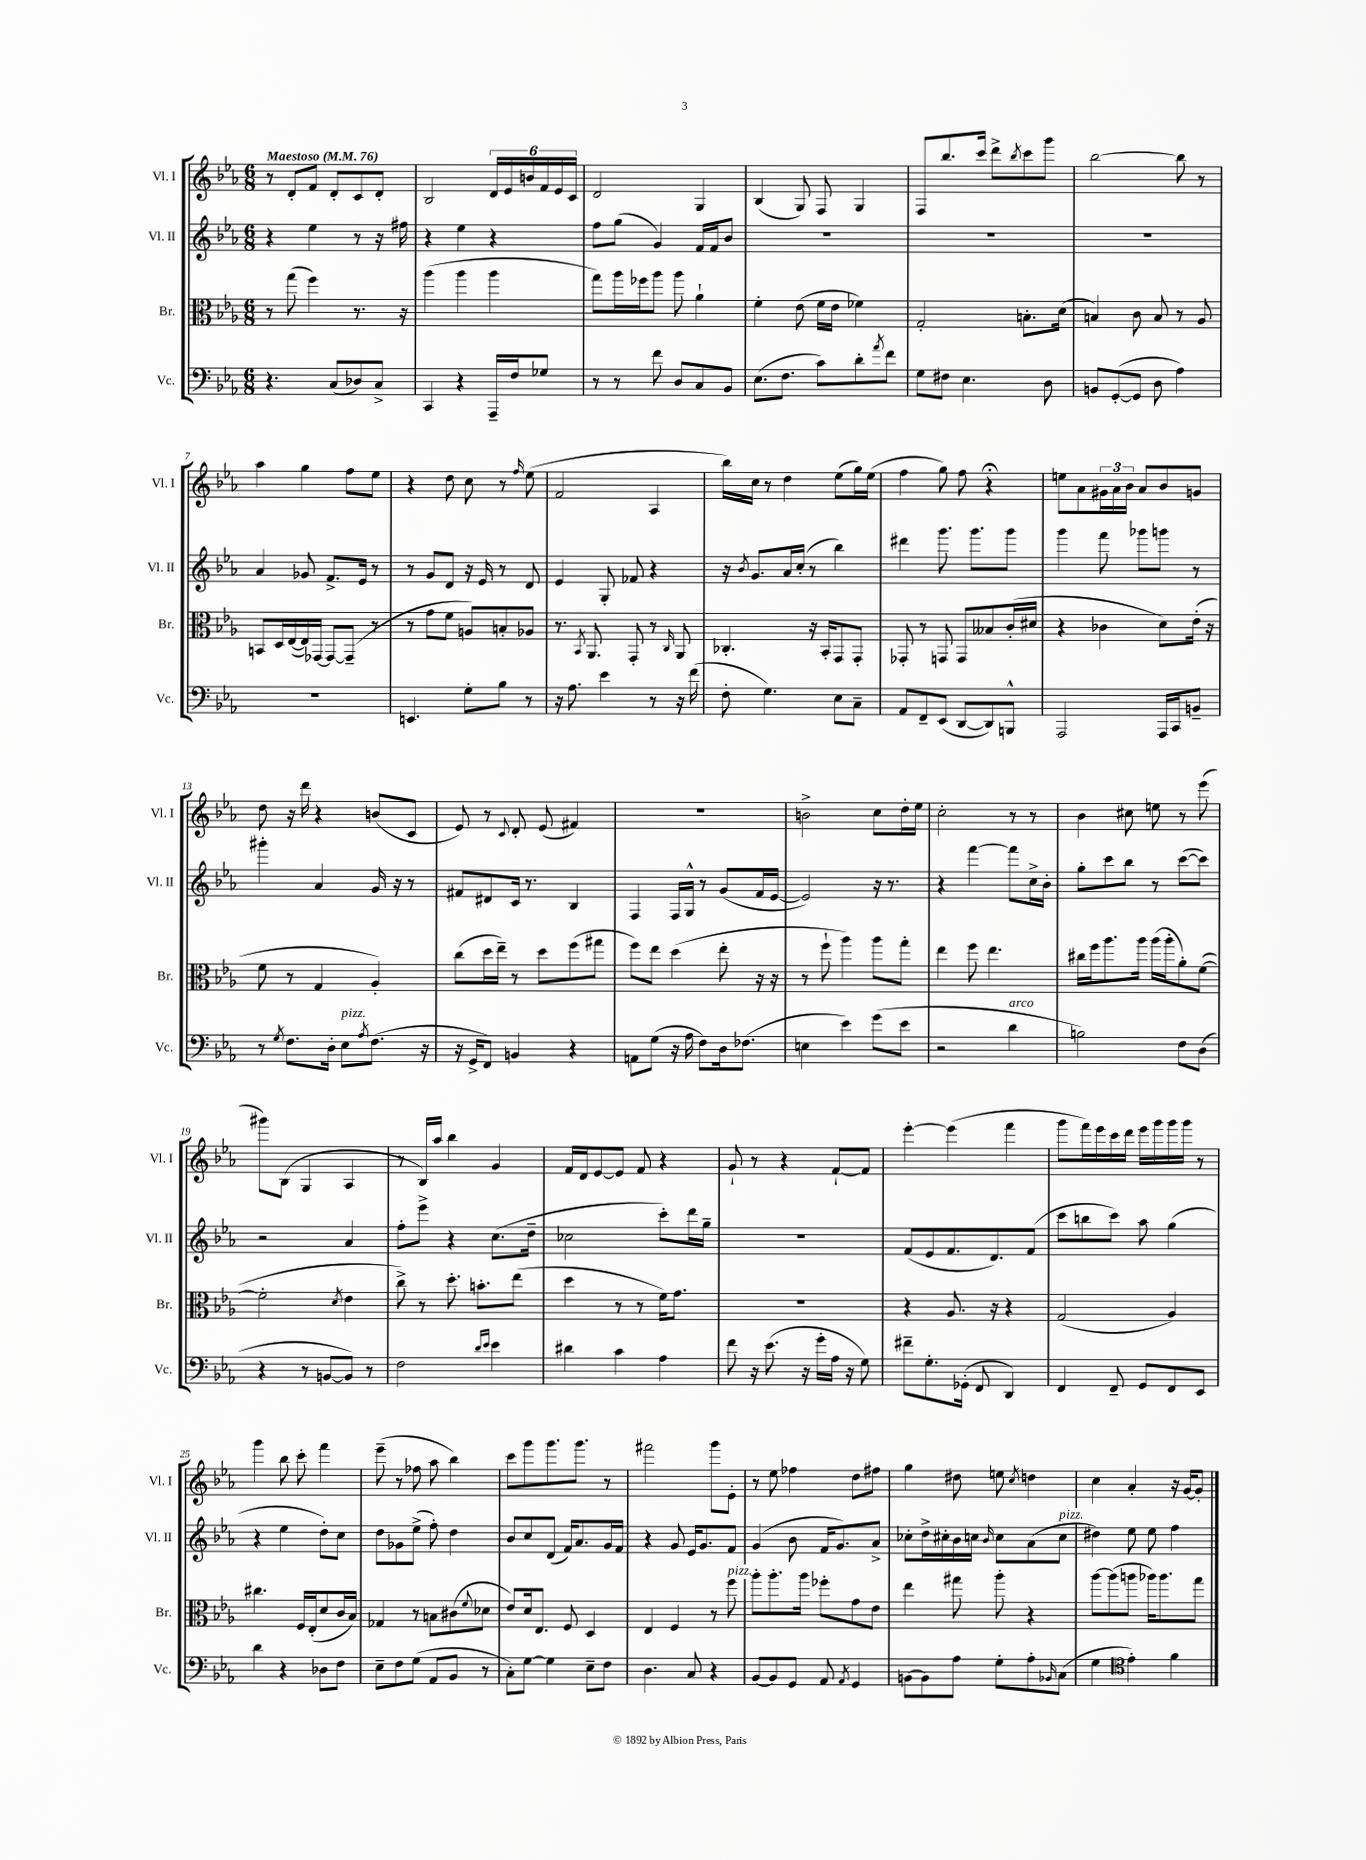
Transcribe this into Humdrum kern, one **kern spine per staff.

**kern	**kern	**kern	**kern
*staff4	*staff3	*staff2	*staff1
*clefF4	*clefC3	*clefG2	*clefG2
*k[b-e-a-]	*k[b-e-a-]	*k[b-e-a-]	*k[b-e-a-]
*M6/8	*M6/8	*M6/8	*M6/8
*MM76	*MM76	*MM76	*MM76
4.r	8r	4r	8r
.	(8gg\	.	8d'/L
.	4ff\)	4ee-\	8f/J
(8C/L	.	.	8d'/L
8D-/)	8.r	8r	8c/
8C^/J	.	16r	8d'/J
.	16r	16ff#\	.
=	=	=	=
4CC/	(4aa-\	4r	2B-/
4r	4aa-\	4ee-\	.
16AAA-~/LL	4aa-\	4r	24d/LL
.	.	.	24e-/
16F/J	.	.	.
.	.	.	24b/
8G-/J	.	.	24f/
.	.	.	24e-/
.	.	.	24c/JJ
=	=	=	=
8r	8gg\L)	8ff\L	2d/
8r	16aa-\L	(8gg\J	.
.	16ff-\J	.	.
8f\	8aa-\J	4g/)	.
8D/L	8aa-\	.	.
8C/	4a-`\	16f/LL	4G/
.	.	16f/J	.
8BB-/J	.	8b-/J	.
=	=	=	=
(8.E-\L	4f'\	2.r	(4B-/
8.F\J	.	.	.
.	(8e-\	.	8G/)
8c\L)	16f\LL	.	8F/
.	16e-\JJ	.	.
8d'\	4f-\)	.	4G/
8qa-/	.	.	.
8f\J	.	.	.
=	=	=	=
8G\L	2G'/	2.r	8F/L
8F#\J	.	.	8.bb-/
4.E-\	.	.	.
.	.	.	16ccc/Jk
.	.	.	8ddd^\L
.	.	.	8qbb-/
.	8.B'\L	.	8ccc\
8D\	.	.	8ggg\J
.	(16d\Jk	.	.
=	=	=	=
8BB/L	4B/)	2.r	[2bb-\
([8GG'/	.	.	.
8GG/]J	8c\	.	.
8D\	8B/	.	.
4A-\)	8r	.	8bb-\]
.	8A-/	.	8r
=	=	=	=
2.r	8BB/L	4a-/	4aa-\
.	16D/L	.	.
.	([16E-/	.	.
.	16E-/])	8g-/	4gg\
.	[16GG-/JJ	.	.
.	8GG-/_L	8.f^/L	.
.	(8GG-~/]J	.	8ff\L
.	.	16e-/Jk	.
.	8r	8r	8ee-\J
=	=	=	=
4.EE/	8r	8r	4r
.	8g\L	8g/L	.
.	8f\J	8d/J	8dd\
8G'\L	8A/L)	16r	8cc\
.	.	16e-/	.
8B-\J	8B'/	8r	8r
.	.	.	16qqff/
8r	8A-/J	8d/	(8ee-\
=	=	=	=
16r	8.r	4e-/	2f/
8.A-\	.	.	.
.	8qBB-/	.	.
.	8.AA-/	.	.
4e-\	.	8G'/	.
.	8GG'/	8f-/	.
8r	8r	4r	4A-/
.	16qqC/	.	.
16r	8AA-/	.	.
(16f\	.	.	.
=	=	=	=
8F'\	4.C-'/	16r	16bb-\LL)
.	.	8qb-/	.
.	.	8.g/L	16cc\JJ
4.G\)	.	.	8r
.	.	16a-/L	4dd\
.	.	(16cc'/JJ	.
.	16r	8r	.
.	16BB-'/LK	.	.
8E-\L	8GG/	4bb-\)	(8ee-\L
8C~\J	8GG'/J	.	16gg\L)
.	.	.	(16ee-\JJ
=	=	=	=
8AA-/L	8GG-'/	4ddd#\	4ff\
8FF~/	8r	.	.
(8EE-/J	8GG/	8.ggg\	8gg\)
[8DD/L	8GG/L	.	8ff\
.	.	8.ggg\L	.
8DD/])	8B--/	.	4r;
8BBB^^/J	(16c'/L	8ggg\J	.
.	16d#/JJ	.	.
=	=	=	=
2AAA-/	4r	4ggg\	8ee\L
.	.	.	8a-\
.	4c-\	8fff\	24g#\L
.	.	.	24a-\
.	.	.	24b-\JJ
.	.	8ggg-\L	8a-/L
16AAA-/LL	8d\L)	8ggg\J	8b-/
16CC/J	.	.	.
8BB~/J	(16e-'\Jk	8r	8g/J
.	16r	.	.
=	=	=	=
8r	8f\	4ggg#'\	8dd\
8qG/	.	.	.
8.F\L	8r	.	16r
.	.	.	16ddd\
.	4G/	4a-/	4r
16D'\Jk	.	.	.
8E-\L	.	.	.
8qA-/	.	.	.
(8.F\J	4A-'/)	16g/	(8b/L
.	.	16r	.
.	.	8r	8c/J
16r	.	.	.
=	=	=	=
16r	(8cc\L	8f#/L	8e-/)
16GG^/LK	.	.	.
8FF/J)	16dd\L	8d#/	8r
.	16ee-~\JJ)	.	.
.	.	.	8qqc/
4BB/	8r	16c/Jk	8d'/
.	.	8.r	.
.	8dd\L	.	(8e-/
4r	(8ff\	4B-/	4f#/)
.	8gg#\J	.	.
=	=	=	=
8AA\L	8ff\L)	4F/	2.r
(8G\J	8ee-\J	.	.
16r	(4dd\	16F/LL	.
16A-\	.	16G^^/JJ	.
8F\L)	.	8r	.
16D\k	8ee-'\	(8g/L	.
(8.F-\J	.	.	.
.	16r	16f/L	.
.	16r	[16e-/JJ	.
=	=	=	=
4E\	8r	2e-/])	2b^\
.	8ff`\	.	.
4e-\)	4aa-\)	.	.
(8g\L	8aa-\L	16r	8cc\L
.	.	8.r	.
8e-\J	8gg'\J	.	16dd'\L
.	.	.	16ee-\JJ
=	=	=	=
2r	4ee-\	4r	2cc'\
.	8ff\	[4fff\	.
.	4.ee-\	.	.
4d\	.	8fff\]L	8r
.	.	16cc^\L	8r
.	.	16b-'\JJ	.
=	=	=	=
2B\)	16cc#\LL	8gg'\L	4b-\
.	16ff\J	.	.
.	8.aa-\	8ccc\	.
.	.	8bb-\J	8cc#\
.	16aa-\Jk	.	.
.	(16aa-\LL	8r	8ee\
.	16aa-'\J	.	.
8F\L	8a-'\)	([8ccc\L	8r
(8D\J	([8f\J	8ccc\]J)	(8eee-\
=	=	=	=
4r	2f'\]	2r	8ggg#\L)
.	.	.	(8B-\J
8r	.	.	4G/
[8BB/L	.	.	.
.	8qd/	.	.
8BB/]J)	4e-\	4a-/	4A-/
8r	.	.	.
=	=	=	=
2F\	8cc^\)	8ff'\L	8r
.	8r	8eee-^\J	16B-/LL)
.	.	.	16aa-/JJ
.	8.dd'\	4r	4bb-\
.	8.b'\L	.	.
16qqd/LL	.	.	.
16qqe-/JJ	.	.	.
4e-\	.	(8.cc\L	4g/
.	(8ee-\J	.	.
.	.	16dd~\Jk	.
=	=	=	=
4d#\	4dd\	2cc-\	16f/LL
.	.	.	16d/J
.	.	.	[8e-/
4c\	8r	.	8e-/]J
.	8r	.	8f/
4A-\	16f\LK)	8ccc'\L)	4r
.	8.g\J	.	.
.	.	16ddd\L	.
.	.	16gg~\JJ	.
=	=	=	=
8f\	2.r	2.r	8g`/
16r	.	.	8r
(8.e-\	.	.	.
.	.	.	4r
16r	.	.	.
16g'\LL	.	.	.
16A-\JJ	.	.	[8f`/L
16r	.	.	.
8G\)	.	.	8f/]J
=	=	=	=
8f#~\L	4r	(8f/L	[4eee-'\
8.G'\	.	8e-/	.
.	8.A-/	8.f/	(4eee-\]
(16GG-'\Jk	.	.	.
8FF/	.	.	.
.	16r	8.d/)	.
4DD/)	4r	.	4fff\
.	.	(8f/J	.
=	=	=	=
4FF/	(2G/	8ccc\L	8ggg\L
.	.	8bb\	16fff\L)
.	.	.	16eee-\
8FF~/	.	8ccc\J)	16ccc\
.	.	.	16ddd\JJ
8GG/L	.	8aa-\	16eee-\LL
.	.	.	16ggg\
8FF/	4A-/)	(4gg\	16ggg\
.	.	.	16ggg\JJ
8EE-/J	.	.	8r
=	=	=	=
4d\	4.cc#\	4r	4ggg\
4r	.	4ee-\	8bb-\
.	16F/LL	.	8ccc'\
.	(16E-'/J	.	.
8D-\L	8d/	8dd'\L)	4fff\
8F\J	16c/L	8cc\J	.
.	16B-/JJ)	.	.
=	=	=	=
8E-~\L	4G-/	8dd\L	(8eee-~\
8F\	.	8g-\	8r
(8G\J	8r	(8ee-^\J	8ff-\
8AA-/L	8B\L	8ff'\)	8aa-\
8BB-/J	(8c#\	4dd\	4bb-\)
.	8qqf/	.	.
8r	8d-\J	.	.
=	=	=	=
8C'\L)	8e-/L)	8b-/L	8ccc\L
[8G\J	16d/k	8cc/	8ggg\
.	8.E-/J	.	.
4G\]	.	(8d/J	8.ggg\
.	8F/	16f/LK)	.
.	.	8.a-/	8.ggg\J
8E-~\L	4D/	.	.
8F\J	.	16g/L	8r
.	.	16f/JJ	.
=	=	=	=
4.D\	4E-/	4r	2fff#\
.	4F/	8g/	.
8C/	.	16e-/LK	.
.	.	8.g/	.
4r	8r	.	8ggg\L
.	8ff\	8f/J	8e-'\J
=	=	=	=
[8BB-/L	8aa-'\L	(4g/	8r
8BB-/]	8.aa-'\	.	8ee-\
8GG/J	.	8b-\	4ff-\
.	16aa-\Jk	.	.
8AA-/	8ff-'\L	16f/LK	.
.	.	8.g/)	.
8qAA-/	.	.	.
4GG/	8g\	.	8dd\L
.	8e-\J	8a-^/J	8ff#\J
=	=	=	=
[8BB\L	4ee-\	8cc-'\L	4gg\
8BB\]	.	16dd^\L	.
.	.	16cc#'\	.
8A-\J	8gg#\	16b-\	8dd#\
.	.	16cc\JJ	.
.	.	16qqb-/	.
8G'\L	8aa-'\	8cc\L	8ee\
.	.	.	8qcc/
8A-'\	4r	(8a-\	4dd\
16qqBB-/	.	.	.
(8C\J	.	8cc\J	.
=	=	=	=
4G\	[8aa-\L	4dd#\)	4cc\
.	(8aa-\]	.	.
*clefC4	*	*	*
4e-'\)	8aa\J	8ee-\	4a-'/
.	16aa-\LK)	8ee-\	.
.	8.aa-\	.	.
4f\	.	4ff\	16r
.	.	.	[16g/LK
.	8gg\J	.	8g'/]J
==	==	==	==
*-	*-	*-	*-
